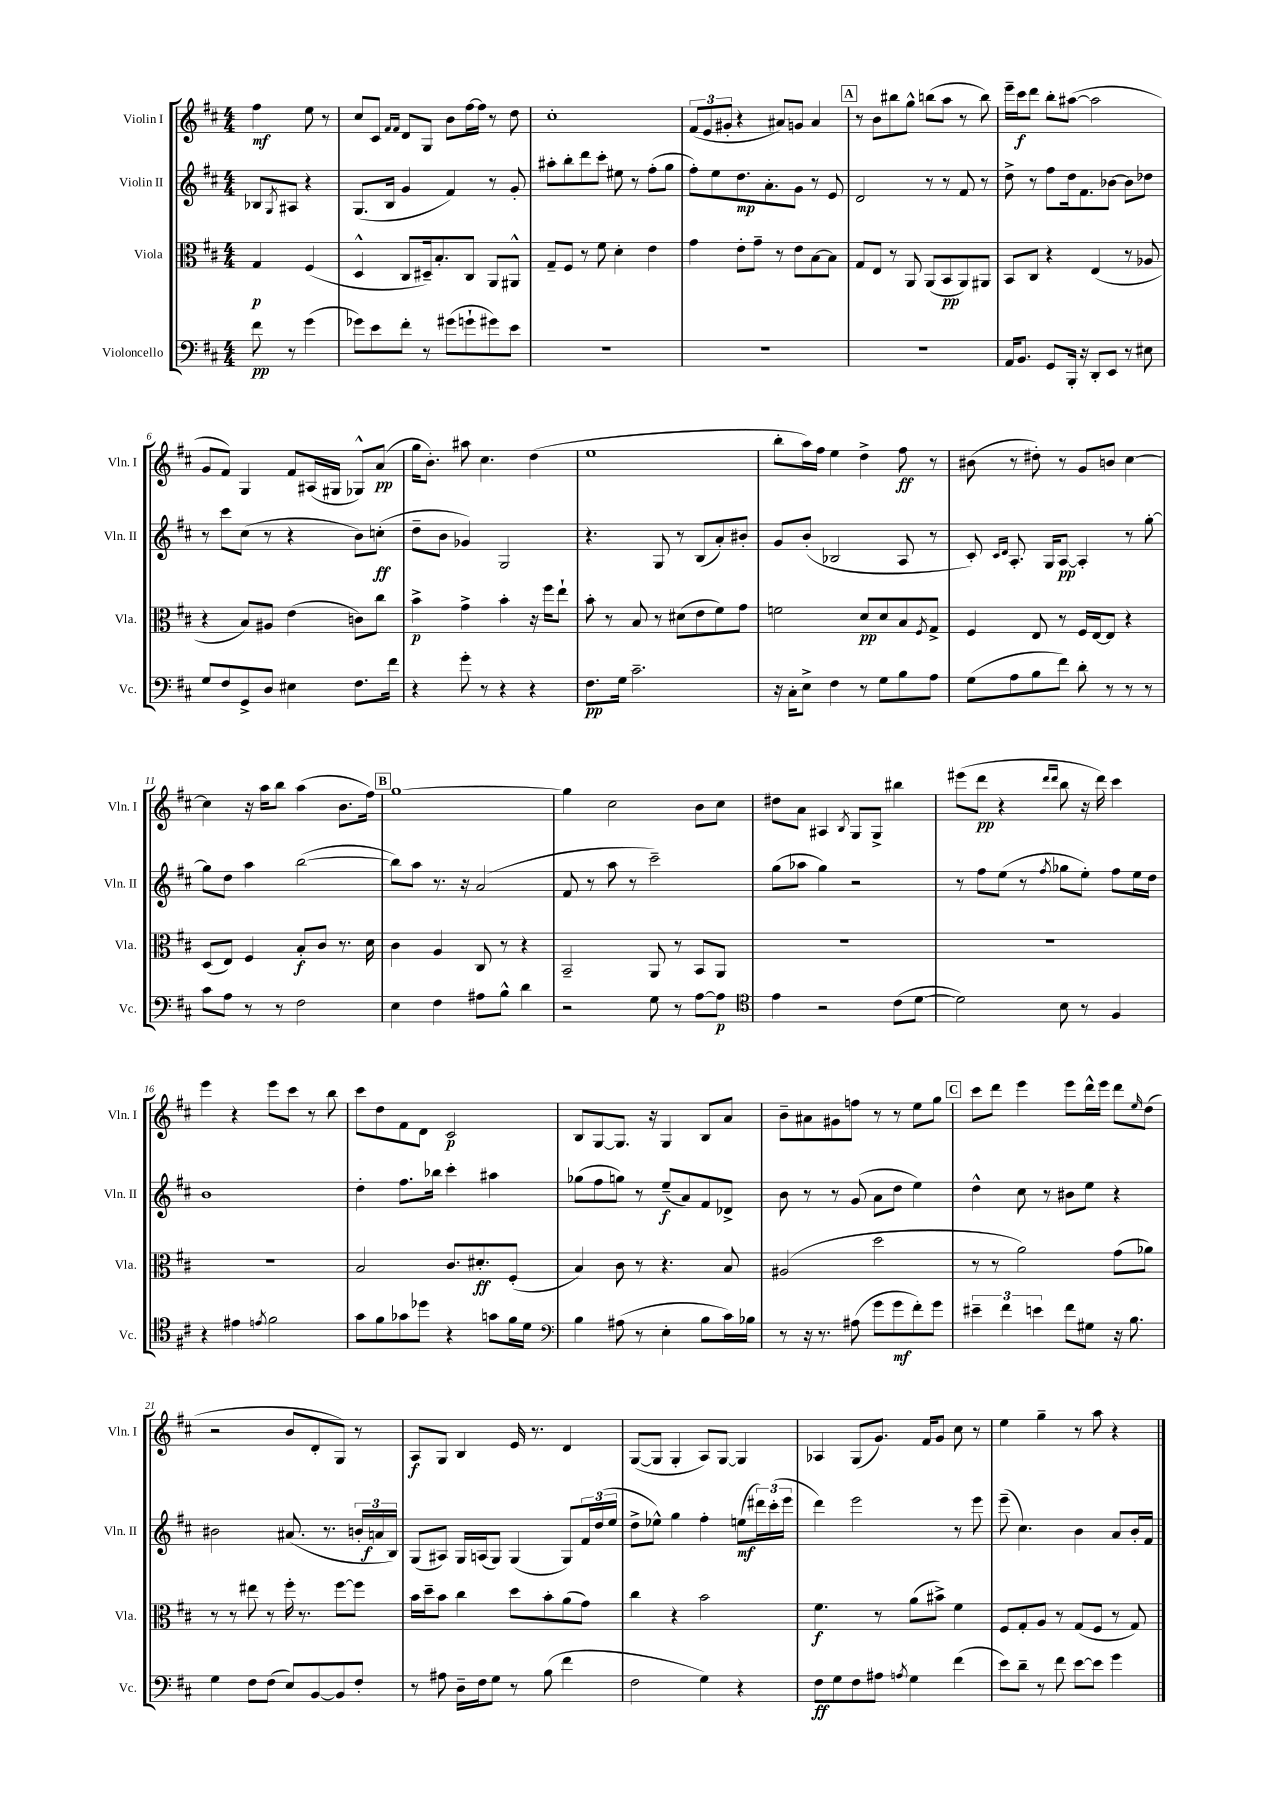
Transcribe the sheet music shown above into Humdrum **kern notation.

**kern	**kern	**kern	**kern
*staff4	*staff3	*staff2	*staff1
*clefF4	*clefC3	*clefG2	*clefG2
*k[f#c#]	*k[f#c#]	*k[f#c#]	*k[f#c#]
*M4/4	*M4/4	*M4/4	*M4/4
8f#	4G	8B-	4ff#
.	.	8qG	.
8r	.	8A#	.
(4g	(4F#	4r	8ee
.	.	.	8r
=	=	=	=
8g-)	4D^^	(8.G	8cc#
8e	.	.	8c#
.	.	16B	.
.	.	.	16qqf#
.	.	.	16qqf#
8f#'	8C#	4g	8d
8r	16D#~)	.	8G
.	8.B'	.	.
(8g#	.	4f#)	8b
8g`	8C#	.	[16ff#
.	.	.	16ff#]
8g#)	8AA	8r	8r
8e	8AA#^^	8g'	8dd
=	=	=	=
1r	8G~	8aa#'	1cc#'
.	8F#	8bb'	.
.	8r	8ddd	.
.	8f#	8ccc#'	.
.	4d'	8ee#	.
.	.	8r	.
.	4e	(8ff#'	.
.	.	8gg	.
=	=	=	=
1r	4g	8ff#')	(12f#
.	.	.	12e
.	.	8ee	.
.	.	.	12g#'
.	8e'	8.dd	4r
.	8g~	.	.
.	.	8.a'	.
.	8r	.	8a#)
.	8e	8g	8g
.	[8B	8r	4a#
.	8B]	8e	.
=	=	=	=
1r	8G	2d	8r
.	8E	.	8b
.	8r	.	8bb#
.	8AA	.	8gg^^
.	(8AA	8r	(8bb
.	8BB	8r	8aa
.	8AA)	8f#	8r
.	8AA#	8r	8bb)
=	=	=	=
16AA	8BB	8dd^	16eee~
8.BB	.	.	16ccc#
.	8C#	8r	8ddd
8GG	4r	8ff#	8bb'
16BBB'	.	16dd	([8aa#
16r	.	8.f#	.
8DD'	(4E	.	2aa#]
8EE	.	[8b-	.
8r	8r	8b-]	.
8E#	8A-	8dd-	.
=	=	=	=
8G	4r	8r	8g
8F#	.	8ccc#	8f#)
8GG^	8B)	(8cc#	4G
8D	8A#	8r	.
4E#	(4e	4r	8f#
.	.	.	(16A#
.	.	.	16G#
8.F#	8c)	8b)	8G-^^)
.	8cc#	(8cc'	(8a
16f#	.	.	.
=	=	=	=
4r	4b^	8dd~	16gg
.	.	.	8.b')
.	.	8b	.
8g'	4g^	4g-)	8aa#
8r	.	.	4.cc#
4r	4b'	2G	.
4r	16r	.	(4dd
.	16ff#	.	.
.	8ee`	.	.
=	=	=	=
8.F#	8b'	4.r	1ee
.	8r	.	.
16G	.	.	.
2.c#~	8B	.	.
.	8r	8G	.
.	(8d#	8r	.
.	8e	(8B	.
.	8f#)	8a')	.
.	8g	8b#'	.
=	=	=	=
16r	2f	8g	8bb'
16C#'	.	.	.
8E^	.	(8b'	16aa)
.	.	.	16ff#
4F#	.	2B-	4ee
8r	8d	.	4dd^
8G	8d	.	.
8B	8B	8A	8ff#
.	8qF#	.	.
8A	8G^	8r	8r
=	=	=	=
(8G	4F#	8c#')	(8b#
.	.	16qqc#	.
.	.	16qqd	.
8A	.	8.A'	8r
8B	8E	.	8dd#')
.	.	16G	.
8f#)	8r	[8A	8r
8d'	16F#	4A']	8g
.	[16E	.	.
8r	8E]	.	8b
8r	4r	8r	[4cc#
8r	.	[8gg'	.
=	=	=	=
8c#	(8D	8gg]	4cc#]
8A	8E)	8dd	.
8r	4F#	4aa	16r
.	.	.	16aa
8r	.	.	8bb
2F#	8B'	([2bb	(4aa
.	8c#	.	.
.	8.r	.	8.b
.	16d	.	16ff#)
=	=	=	=
4E	4c#	8bb])	[1gg
.	.	8aa	.
4F#	4A	8.r	.
.	.	16r	.
8A#	8C#	(2a	.
8B^^	8r	.	.
4d	4r	.	.
=	=	=	=
2r	2BB~	8f#	4gg]
.	.	8r	.
.	.	8aa	2cc#
.	.	8r	.
8G	8AA	2ccc#~)	.
8r	8r	.	.
[8A	8BB	.	8b
8A]	8AA	.	8cc#
=	=	=	=
*clefC4	*	*	*
4e	1r	(8gg	8dd#
.	.	8aa-	8a
2r	.	4gg)	4A#
.	.	.	8qB
.	.	2r	8G
.	.	.	8G^
(8c#	.	.	4bb#
[8d	.	.	.
=	=	=	=
2d])	1r	8r	(8eee#
.	.	8ff#	8ddd
.	.	(8ee	4r
.	.	8r	.
.	.	.	16qqddd
.	.	8qff#	16qqddd
8B	.	8gg-	8bb
8r	.	8ee')	16r
.	.	.	16ddd)
4F#	.	8ff#	4ccc#
.	.	16ee	.
.	.	16dd	.
=	=	=	=
4r	1r	1b	4eee
4e#	.	.	4r
8qe	.	.	.
2f#	.	.	8eee
.	.	.	8ccc#
.	.	.	8r
.	.	.	8bb
=	=	=	=
8g	2B	4dd'	8ccc#
8f#	.	.	8dd
8g-	.	8.ff#	8f#
8dd-	.	.	8d
.	.	16bb-	.
4r	8.c#	4ccc#'	2c#
.	8.d#'	.	.
8g	.	4aa#	.
16f#	(8F#'	.	.
16d	.	.	.
=	=	=	=
*clefF4	*	*	*
4B	4B)	(8gg-	8B
.	.	8ff#	[8G
(8A#	8c#	8gg)	8.G]
8r	8r	8r	.
.	.	.	16r
4E'	4.r	(8ee~	4G
.	.	8a)	.
8B	.	8f#	8B
16c#)	8B	8d-^	8a
16B-	.	.	.
=	=	=	=
8r	(2A#	8b	8b~
16r	.	8r	8a#
8.r	.	.	.
.	.	8r	8g#
(8A#	.	(8g	8ff
8g	2dd	8a	8r
8g	.	8dd	8r
8f#')	.	4ee)	8ee
8g	.	.	8gg
=	=	=	=
6e#~	8r	4dd^^	8ccc#
.	8r	.	8ddd
6f#	.	.	.
.	2a)	8cc#	4eee
6e	.	.	.
.	.	8r	.
8f#	.	8b#	8eee
8G#	.	8ee	16ddd^^
.	.	.	16eee
16r	(8g	4r	8ddd
8.B	.	.	.
.	.	.	16qqee
.	8a-)	.	(8dd
=	=	=	=
4G	8r	2b#	2r
.	8r	.	.
8F#	8ee#	.	.
(8F#	8r	.	.
8E)	16ff#'	(8.a#	8b
.	8.r	.	.
[8BB	.	.	8d'
.	.	8.r	.
8BB]	[8ff#	.	8G)
8F#'	8ff#]	24b'	8r
.	.	24a	.
.	.	24B)	.
=	=	=	=
8r	16b	(8G	8A
.	16dd~	.	.
8A#	8b	8A#)	8G
16D~	4cc#	16G	4B
16F#	.	(16A	.
8G	.	8G)	.
8r	8dd	(4G	16e
.	.	.	8.r
(8B	8b'	.	.
4f#	(8a	8G)	4d
.	8g)	24f#	.
.	.	(24dd	.
.	.	24ee	.
=	=	=	=
2F#	4cc#	8dd^	([8G
.	.	8ee-^^)	8G]
.	4r	4gg	4G'
4G)	2b	4ff#'	8A)
.	.	.	[8G
4r	.	(8ee	4G]
.	.	24ddd#)	.
.	.	(24ccc#'	.
.	.	24eee	.
=	=	=	=
8F#	4.f#	4ddd)	4A-
8G	.	.	.
8F#	.	2eee	(8G
8A#	8r	.	8.g)
8qA	.	.	.
4G	(8a	.	.
.	.	.	16f#
.	8b#^)	.	8g
(4f#	4f#	8r	8cc#
.	.	8eee	8r
=	=	=	=
8e)	8F#	(8eee~	4ee
8d~	8G'	4.cc#)	.
8r	8A	.	4gg~
8f#	8r	.	.
[8e	(8G	4b	8r
8e]	8F#	.	8aa
4g	8r	8a	4r
.	8G)	16b'	.
.	.	16f#	.
==	==	==	==
*-	*-	*-	*-
